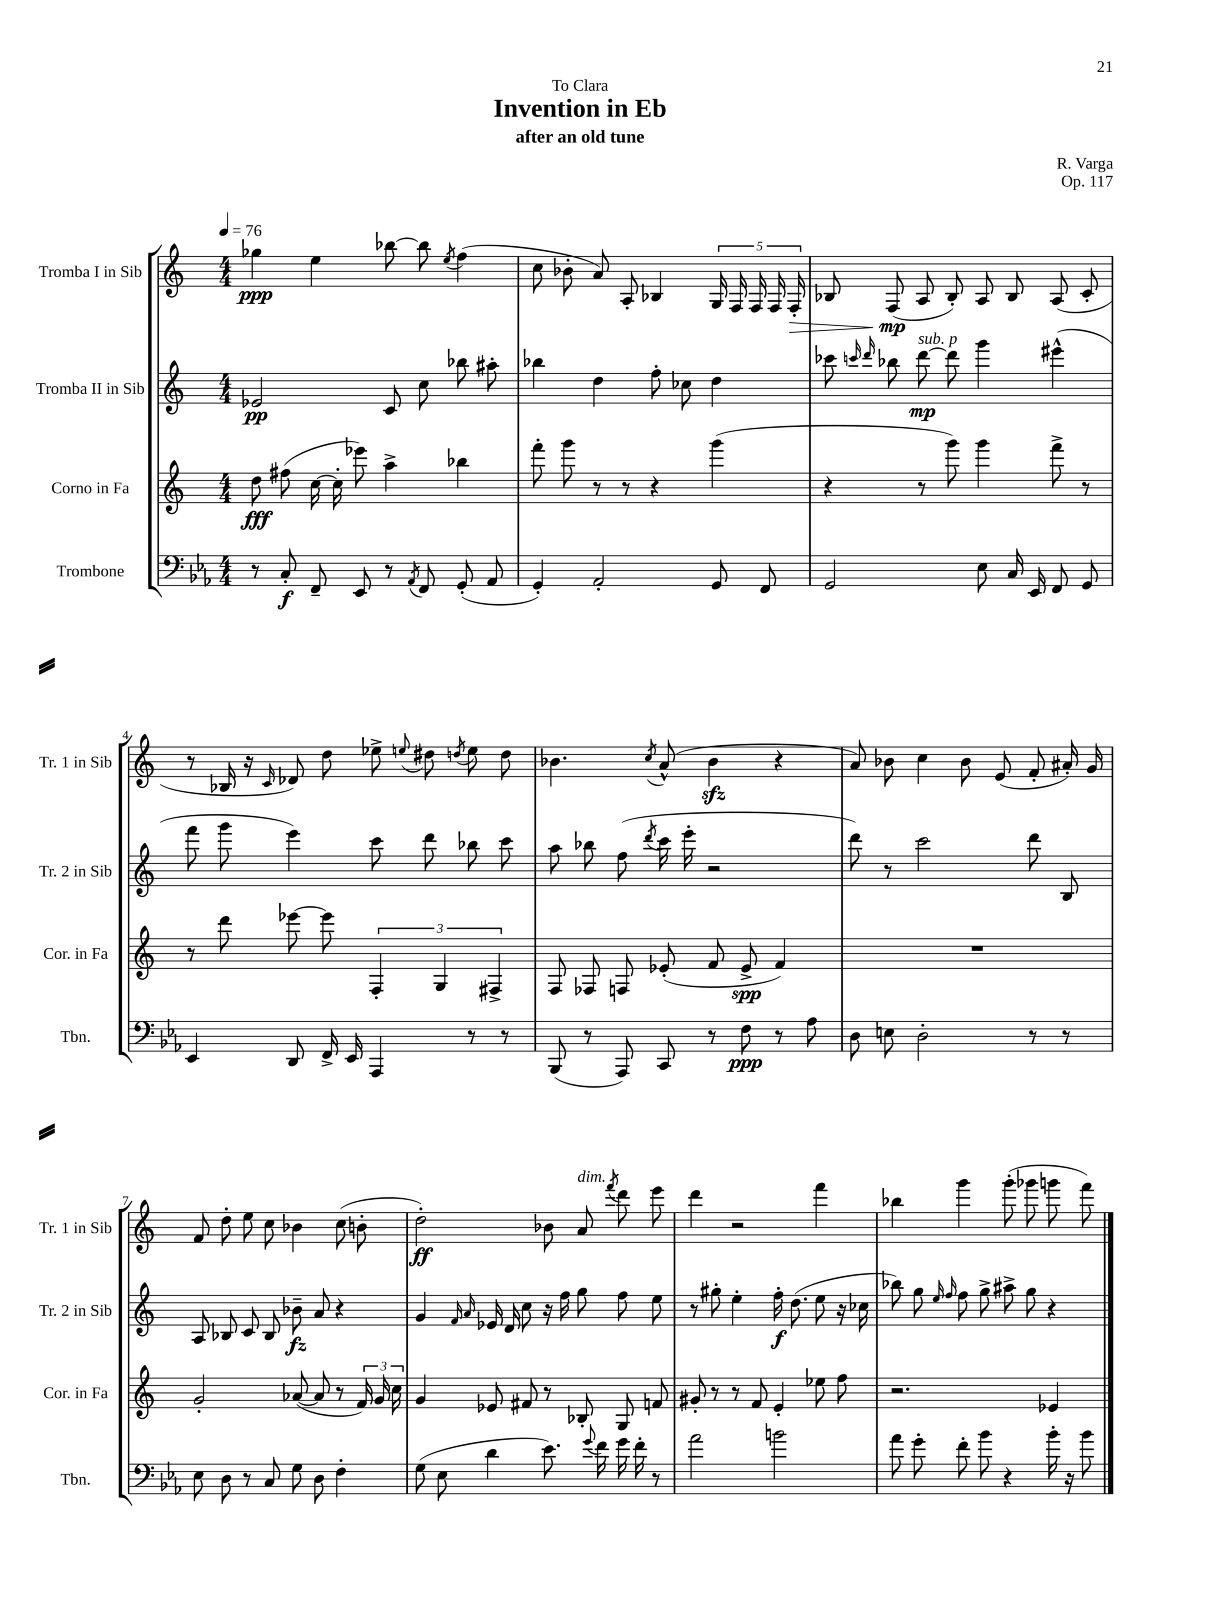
\header { title = "Invention in Eb" composer = "R. Varga" subtitle = "after an old tune" dedication = "To Clara" opus = "Op. 117" }
<<
\new StaffGroup <<
\new Staff = "s0" \with { instrumentName = "Tromba I in Sib" shortInstrumentName = "Tr. 1 in Sib" } {
    \clef treble \key c \major \numericTimeSignature \time 4/4 \tempo 4 = 76
    \autoBeamOff ges''4\ppp e''4 bes''8~ bes''8 \acciaccatura { e''8 } f''4( |
    c''8 bes'8-. a'8) a8-. bes4 \tuplet 5/4 { g16 f16 f16 f16 f16-.\> } |
    bes8 f8\mp\!( a8 bes8-.) a8 bes8 a8( c'8-. |
    r8 bes16 r16 \grace { c'16 } des'8) d''8 ees''8-> \appoggiatura { e''8 } dis''8 \acciaccatura { d''8 } e''8 d''8 |
    bes'4. \acciaccatura { c''8 } a'8-^( bes'4\sfz r4 |
    a'8) bes'8 c''4 bes'8 e'8( f'8-. ais'16-.) g'16 |
    f'8 d''8-. e''8 c''8 bes'4 c''8( b'8-. |
    d''2-.\ff) bes'8 a'8^\markup { \italic "dim." } \acciaccatura { f'''8 } d'''8 e'''8 |
    d'''4 r2 f'''4 |
    bes''4 g'''4 g'''8-.( ges'''8 g'''8 f'''8) \bar "|." |
}
\new Staff = "s1" \with { instrumentName = "Tromba II in Sib" shortInstrumentName = "Tr. 2 in Sib" } {
    \clef treble \key c \major \numericTimeSignature \time 4/4
    \autoBeamOff ees'2\pp c'8 c''8 bes''8 ais''8-. |
    bes''4 d''4 f''8-. ces''8 d''4 |
    ces'''8 \grace { c'''16 d'''16 } bes''8 d'''8~\mp^\markup { \italic "sub. p" } d'''8 g'''4 eis'''4-^( |
    f'''8 g'''8 e'''4) c'''8 d'''8 bes''8 c'''8 |
    a''8 bes''8 f''8( \acciaccatura { d'''8 } c'''16 e'''16-. r2 |
    d'''8) r8 c'''2 d'''8 b8 |
    a8 bes8 c'8 bes8 bes'8--\fz a'8 r4 |
    g'4 \grace { f'16 a'16 } ees'16 d'16 c''8 r16 f''16 g''8 f''8 e''8 |
    r8 gis''8-. e''4-. f''16-.\f d''8.( e''8 r16 ces''16 |
    bes''8) g''8 \grace { e''16 f''16 } f''8 g''8-> ais''8-> g''8 r4 \bar "|." |
}
\new Staff = "s2" \with { instrumentName = "Corno in Fa" shortInstrumentName = "Cor. in Fa" } {
    \clef treble \key c \major \numericTimeSignature \time 4/4
    \autoBeamOff d''8\fff fis''8( c''16~ c''16-. ees'''8) a''4-> bes''4 |
    f'''8-. g'''8 r8 r8 r4 g'''4( |
    r4 r8 g'''8) g'''4 f'''8-> r8 |
    r8 d'''8 ees'''8~ ees'''8 \tuplet 3/2 { f4-. g4 fis4-> } |
    f8 fes8 f8 ees'8-.( f'8 ees'8->\spp f'4) |
    R1 |
    g'2-. aes'8~( aes'8 r8 \tuplet 3/2 { f'16) g'16 c''16 } |
    g'4 ees'8 fis'8 r8 bes8-. g8 f'8 |
    gis'8-. r8 r8 f'8 e'4-. ees''8 f''8 |
    r2. ees'4 \bar "|." |
}
\new Staff = "s3" \with { instrumentName = "Trombone" shortInstrumentName = "Tbn." } {
    \clef bass \key ees \major \numericTimeSignature \time 4/4
    \autoBeamOff r8 c8-.\f f,8-- ees,8 r8 \acciaccatura { aes,8 } f,8 g,8-.( aes,8 |
    g,4-.) aes,2-. g,8 f,8 |
    g,2 ees8 c16 ees,16 f,8 g,8 |
    ees,4 d,8 f,16-> ees,16 aes,,4 r8 r8 |
    bes,,8( r8 aes,,8) c,8 r8 f8\ppp r8 aes8 |
    d8 e8 d2-. r8 r8 |
    ees8 d8 r8 c8 g8 d8 f4-. |
    g8( ees8 d'4 ees'8.) \appoggiatura { g'8 } f'16 g'16 f'16-. r8 |
    aes'2 b'2 |
    aes'8 g'8-. f'8-. bes'8 r4 bes'16-. r16 bes'8 \bar "|." |
}
>>
>>
